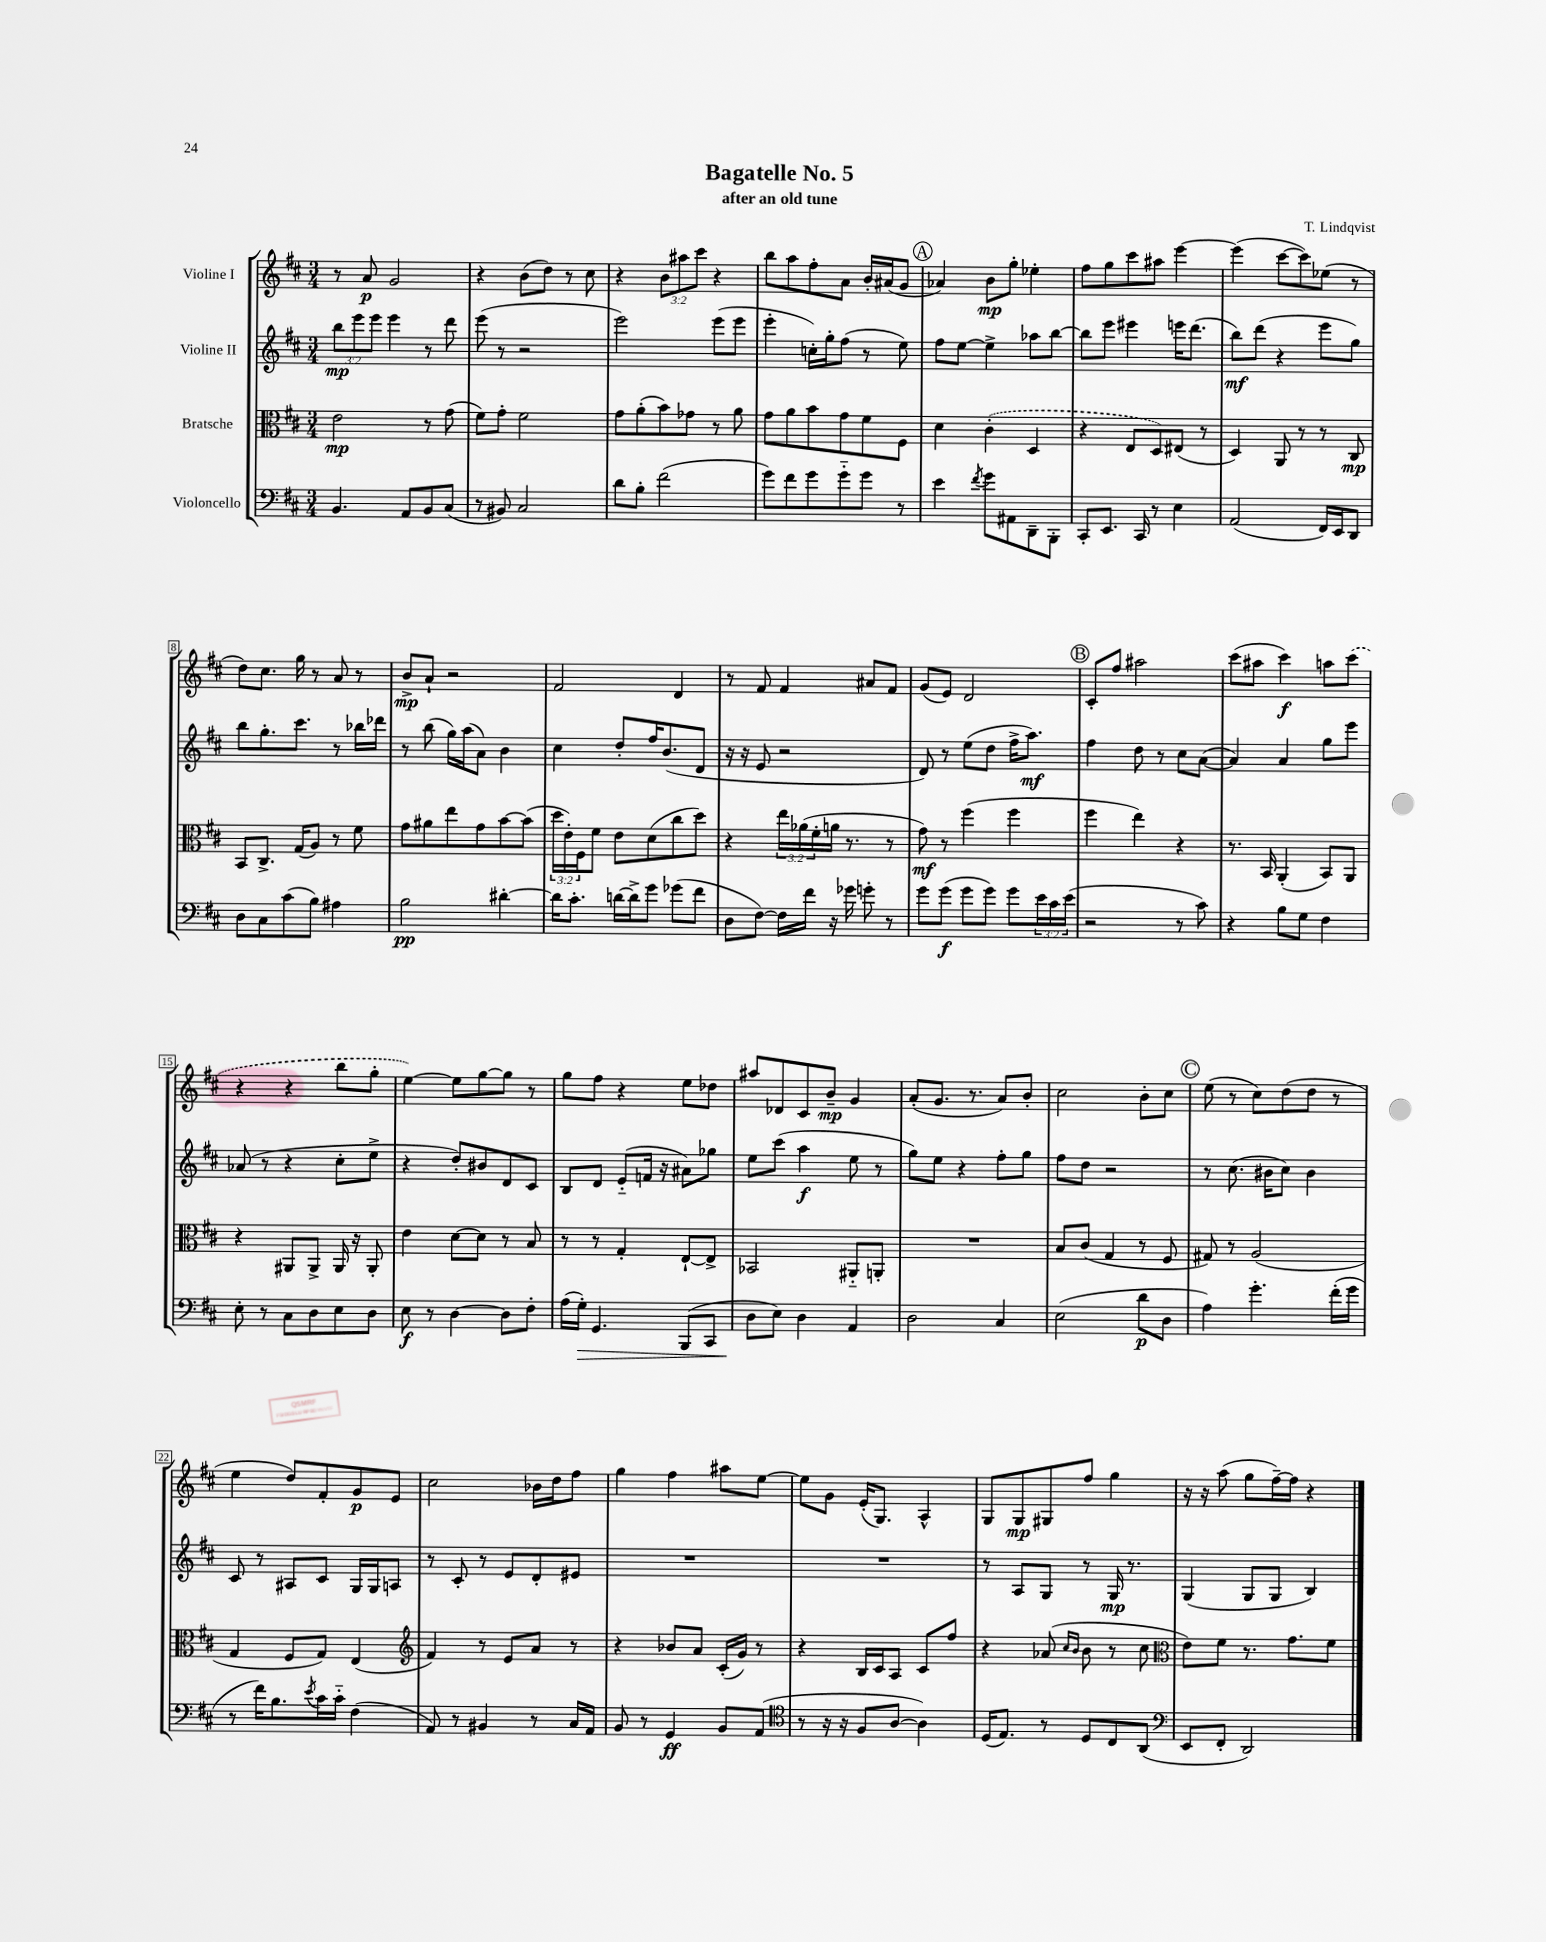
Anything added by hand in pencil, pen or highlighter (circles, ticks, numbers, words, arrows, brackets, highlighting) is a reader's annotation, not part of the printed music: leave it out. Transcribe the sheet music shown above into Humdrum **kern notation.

**kern	**kern	**kern	**kern
*staff4	*staff3	*staff2	*staff1
*clefF4	*clefC3	*clefG2	*clefG2
*k[f#c#]	*k[f#c#]	*k[f#c#]	*k[f#c#]
*M3/4	*M3/4	*M3/4	*M3/4
4.BB/	2e\	12bb\L	8r
.	.	12eee\	.
.	.	.	8a/
.	.	12eee\J	.
.	.	4eee\	2g/
8AA/L	.	.	.
8BB/	8r	8r	.
(8C#/J	(8g\	8ddd\	.
=	=	=	=
8r	8f#\L)	(8eee\	4r
8BB#/)	8g'\J	8r	.
2C#/	2f#\	2r	(8b\L
.	.	.	8dd\J)
.	.	.	8r
.	.	.	8cc#\
=	=	=	=
8d\L	8g\L	2eee\)	4r
8B'\J	(8a'\	.	.
(2f#\	8b\)	.	12b\L
.	.	.	12aa#\
.	8g-\J	.	.
.	.	.	12ccc#\J
.	8r	(8eee\L	4r
.	8a\	8eee\J	.
=	=	=	=
8g\L)	8g\L	4eee'\	8bb\L
8f#\	8a\	.	8aa\
8g\	8b\	16cc'\LL)	8ff#'\
.	.	16gg'\J	.
8g'~\	8g\	(8ff#\J	8a\J
8g\J	8f#\	8r	16b'/LL
.	.	.	(16a#/J
8r	8F#\J	8ee\)	8g/J
=	=	=	=
4e\	4d\	8ff#\L	4a-/)
.	.	[8ee\J	.
8qf#/	.	.	.
8g\L	(4c#'\	4ee^\]	8b\L
8AA#\	.	.	8gg'\J
8DD~\	4D/	8aa-\L	4ee-'\
8BBB'\J	.	[8bb\J	.
=	=	=	=
8CC#'/L	4r	8bb\]L	8ff#\L
8.EE/J	.	8eee\J	8gg\
.	8E/L	4eee#\	8ccc#\
16CC#/	.	.	.
8r	8D/)	.	8aa#\J
4E\	(8E#/J	16eee\LK	[4eee\
.	.	(8.ddd\J	.
.	8r	.	.
=	=	=	=
(2AA/	4D/)	8bb\L)	(4eee\]
.	.	(8ddd\J	.
.	8AA/	4r	[8ccc#\L
.	8r	.	8ccc#\])
16FF#/LL)	8r	8eee\L	(8ee-\J
16EE/J	.	.	.
8DD/J	8C#/	8gg\J)	8r
=	=	=	=
8D\L	8BB/L	8bb\L	8dd\L)
8C#\	8.C#^/J	8.gg'\	8.cc#\J
(8c#\	.	.	.
.	(16G/LK	8.ccc#\J	16gg\
8B\J)	8A/J)	.	8r
4A#\	8r	8r	8a/
.	8f#\	16bb-\LL	8r
.	.	16ddd-\JJ	.
=	=	=	=
2B\	8g\L	8r	8b^/L
.	8a#\	(8bb\	8a`/J
.	8ee\	16gg\LL)	2r
.	.	(16aa\J	.
.	8g\	8a\J)	.
[4d#'\	[8b\	4b\	.
.	(8b\]J	.	.
=	=	=	=
16d#\]LK	24dd\LL	4cc#\	2f#/
.	24e'\)	.	.
8.c#'\J	.	.	.
.	24F#\J	.	.
.	8f#\J	.	.
[16d\LL	8e\L	8dd'/L	.
16d^\]J	.	.	.
8g\J	(8d\	16ff#/K	.
.	.	(8.b/	.
(8g-\L	8cc#\	.	4d/
8f#\J	8dd\J)	8d/J	.
=	=	=	=
8D\L	4r	16r	8r
.	.	16r	.
[8F#\J)	.	8e/	8f#/
16F#\]LL	24ee\LL	2r	4f#/
.	(24a-\	.	.
16f#\JJ	.	.	.
.	24f#'\	.	.
16r	16a\JJ	.	.
16g-\	8.r	.	.
8g'\	.	.	8a#/L
8r	8r	.	8f#/J
=	=	=	=
8g\L	8g\)	8d/)	(8g/L
(8g\J	8r	8r	8e/J)
8g\L	(4ff#\	(8ee\L	2d/
8g\J)	.	8dd\J	.
8g\L	4ff#\	16ff#^\LK	.
.	.	8.aa\J)	.
24e\L	.	.	.
24c#\	.	.	.
(24e\JJ	.	.	.
=	=	=	=
2r	4ff#\	4ff#\	8c#'/L
.	.	.	8ff#/J
.	4ee\)	8dd\	2aa#\
.	.	8r	.
8r	4r	8cc#\L	.
8c#\)	.	([8a\J	.
=	=	=	=
4r	8.r	4a/])	(8ccc#\L
.	.	.	8aa#\J
.	16BB/	.	.
8B\L	(4AA'/	4a/	4ccc#\)
8G\J	.	.	.
4F#\	8BB/L)	8gg\L	8aa\L
.	8AA/J	8eee\J	(8ccc#\J
=	=	=	=
8E'\	4r	(8a-/	4r
8r	.	8r	.
8C#\L	8AA#/L	4r	4r
8D\	8AA#^/J	.	.
8E\	16AA#/	8cc#'\L	8bb\L
.	16r	.	.
8D\J	8AA#'/	8ee^\J	8gg'\J
=	=	=	=
8E\	4e\	4r	[4ee\)
8r	.	.	.
[4D\	[8d\L	8dd'/L)	8ee\]L
.	8d\]J	8b#/	[8gg\
8D\]L	8r	8d/	8gg\]J
8F#'\J	8B/	8c#/J	8r
=	=	=	=
(16A\LL	8r	8B/L	8gg\L
16G'\JJ)	.	.	.
4.GG/	8r	8d/J	8ff#\J
.	4G'/	(8e'~/L	4r
.	.	16f/Jk	.
.	.	16r	.
(8BBB/L	[8E`/L	8a#\L)	8ee\L
8CC#/J	8E^/]J	8gg-\J	8dd-\J
=	=	=	=
8D\L	2BB-/	8ee\L	8aa#/L
8E\J)	.	(8ccc#\J	8d-/
4D\	.	4aa\	8c#/
.	.	.	8b~/J
4AA/	8AA#'~/L	8ee\	4g/
.	8AA'/J	8r	.
=	=	=	=
2D\	2.r	8gg\L)	(8a'/L
.	.	8ee\J	8.g/J
.	.	4r	.
.	.	.	8.r
4C#/	.	8ff#'\L	8a/L)
.	.	8gg\J	8b'/J
=	=	=	=
(2E\	8B/L	8ff#\L	2cc#\
.	(8c#/J	8dd\J	.
.	4G/	2r	.
8d\L	8r	.	8b'\L
8D\J	8F#/	.	8cc#\J
=	=	=	=
4A\)	8G#/)	8r	(8ee\
.	8r	(8.cc#\	8r
4.g'\	(2A/	.	8cc#\L)
.	.	16b#\LK	.
.	.	8cc#\J)	(8dd\
.	.	4b#\	8dd\J
(16f#'\LL	.	.	8r
16g\JJ	.	.	.
=	=	=	=
8r	4G/	8c#/	4ee\
16f#\LK)	.	8r	.
8.B\	.	.	.
.	8F#/L	8A#/L	8dd/L)
8qe/	.	.	.
16c#\L	8G/J)	8c#/J	8f#'/
16c#'~\JJ	.	.	.
(4F#\	(4E/	16G/LL	8g/
.	.	16G/J	.
.	.	8A/J	8e/J
=	=	=	=
*	*clefG2	*	*
8AA/)	4f#/)	8r	2cc#\
8r	.	8c#'/	.
4BB#/	8r	8r	.
.	8e/L	8e/L	.
8r	8a/J	8d'/	16b-\LL
.	.	.	16dd\J
16C#/LL	8r	8e#/J	8ff#\J
16AA/JJ	.	.	.
=	=	=	=
8BB/	4r	2.r	4gg\
8r	.	.	.
4GG/	8b-/L	.	4ff#\
.	8a/J	.	.
8BB/L	(16c#'/LL	.	8aa#\L
.	16g/JJ)	.	.
(8AA/J	8r	.	[8ee\J
=	=	=	=
*clefC4	*	*	*
8r	4r	2.r	8ee\]L
16r	.	.	8g\J
16r	.	.	.
8F#/L	16B/LL	.	(16e'/LK
.	16c#/J	.	8.G/J)
[8A/J	8A/J	.	.
4A\])	8c#/L	.	4A^^/
.	8ff#/J	.	.
=	=	=	=
(16D/LK	4r	8r	8G/L
8.E/J)	.	.	.
.	.	8A/L	8G/
8r	(8a-/	8G/J	8G#/
.	16qqcc#/LL	.	.
.	16qqb/JJ	.	.
8D/L	8b\	8r	8ff#/J
8C#/	8r	16G/	4gg\
.	.	8.r	.
(8AA/J	8cc#\	.	.
=	=	=	=
*clefF4	*clefC3	*	*
8EE/L	8e\L)	(4G/	16r
.	.	.	16r
8FF#'/J	8f#\J	.	(8aa\
2DD/)	8.r	8G/L	8gg\L
.	.	8G/J	[16ff#~\L)
.	8.g\L	.	16ff#\]JJ
.	.	4B/)	4r
.	8f#\J	.	.
==	==	==	==
*-	*-	*-	*-
